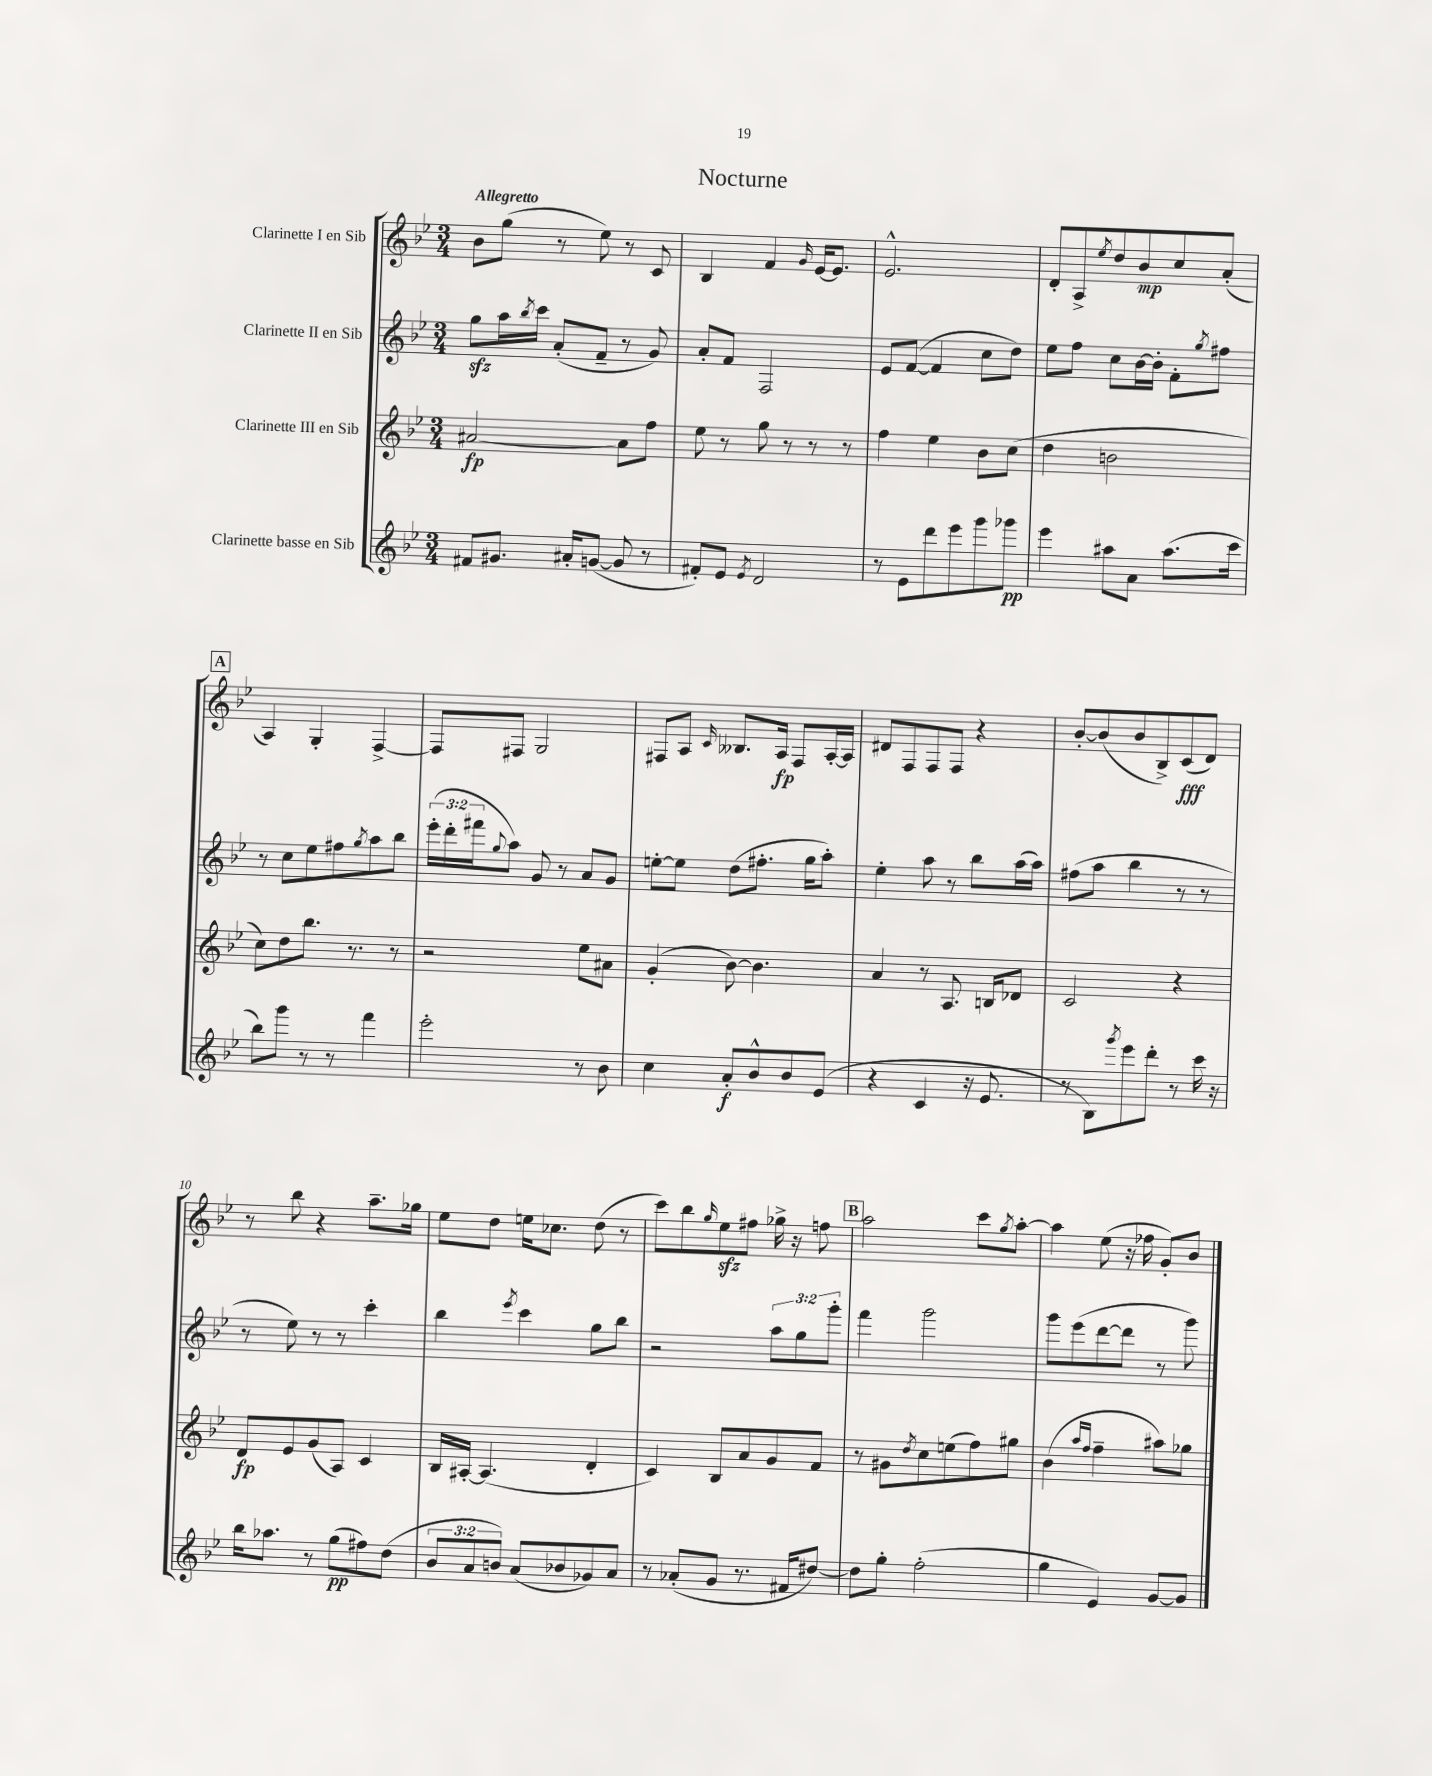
\header { title = "Nocturne" }
<<
\new StaffGroup <<
\new Staff = "s0" \with { instrumentName = "Clarinette I en Sib" } {
    \clef treble \key bes \major \numericTimeSignature \time 3/4 \tempo "Allegretto"
    bes'8 g''8( r8 ees''8) r8 c'8 |
    bes4 f'4 \grace { g'16 } ees'16~ ees'8. |
    ees'2.-^ |
    d'8-. a8-> \acciaccatura { ees''8 } d''8 bes'8\mp c''8 a'8-.( |
    \mark \markup { \box "A" } a4) g4-. f4~-> |
    f8 fis8 g2 |
    fis8 a8 \grace { c'16 } beses8. a16\fp fis8 a16~-. a16 |
    dis'8 f8 f8 f8 r4 |
    bes'8~-. bes'8( bes'8 bes8->) c'8\fff( d'8) |
    r8 bes''8 r4 a''8.-- ges''16 |
    ees''8 d''8 e''16 ces''8. d''8( r8 |
    c'''8) bes''8 \grace { g''16 } ees''8\sfz fis''8 ges''16-> r16 f''8 |
    \mark \markup { \box "B" } a''2 c'''8 \acciaccatura { g''8 } a''8~-. |
    a''4 ees''8( r16 fes''16 g'8-.) bes'8 \bar "|." |
}
\new Staff = "s1" \with { instrumentName = "Clarinette II en Sib" } {
    \clef treble \key bes \major \numericTimeSignature \time 3/4 \override Staff.TupletNumber.text = #tuplet-number::calc-fraction-text
    g''8\sfz a''16 \acciaccatura { bes''8 } c'''16 a'8-.( f'8-- r8 g'8) |
    a'8-. f'8 f2 |
    ees'8 f'8~( f'4 c''8 d''8) |
    ees''8 f''8 c''8 bes'16~ bes'16-. f'8-. \acciaccatura { g''8 } fis''8 |
    \mark \markup { \box "A" } r8 c''8 ees''8 fis''8 \acciaccatura { g''8 } a''8 bes''8 |
    \tuplet 3/2 { ees'''16-.( d'''16-. fis'''16 } \appoggiatura { g''8 } a''8) g'8 r8 a'8 g'8 |
    e''8~-. e''8 d''8( fis''8.-. g''16 a''8-.) |
    ees''4-. a''8 r8 bes''8 a''16( a''16) |
    fis''8( a''8 bes''4 r8 r8 |
    r8 ees''8) r8 r8 c'''4-. |
    bes''4 \acciaccatura { ees'''8 } c'''4 g''8 bes''8 |
    r2 \tuplet 3/2 { a''8 g''8 g'''8-. } |
    \mark \markup { \box "B" } f'''4 g'''2 |
    g'''8 ees'''8( d'''8~ d'''8 r8 g'''8) \bar "|." |
}
\new Staff = "s2" \with { instrumentName = "Clarinette III en Sib" } {
    \clef treble \key bes \major \numericTimeSignature \time 3/4
    ais'2~\fp ais'8 f''8 |
    ees''8 r8 g''8 r8 r8 r8 |
    f''4 ees''4 bes'8 c''8( |
    d''4 b'2 |
    \mark \markup { \box "A" } c''8) d''8 bes''8. r8. r8 |
    r2 ees''8 ais'8 |
    g'4-.( bes'8~) bes'4. |
    a'4 r8 a8. b16 des'8 |
    c'2 r4 |
    d'8\fp ees'8 g'8( a8) c'4 |
    bes16 ais16~-. ais4.( d'4-. |
    c'4) bes8 a'8 g'8 f'8 |
    \mark \markup { \box "B" } r8 gis'8 \acciaccatura { d''8 } c''8 e''8( f''8) gis''8 |
    bes'4( \grace { a''16 f''16 } f''4-- ais''8) ges''8 \bar "|." |
}
\new Staff = "s3" \with { instrumentName = "Clarinette basse en Sib" } {
    \clef treble \key bes \major \numericTimeSignature \time 3/4 \override Staff.TupletNumber.text = #tuplet-number::calc-fraction-text
    fis'8 gis'8. ais'16-. g'8~( g'8 r8 |
    fis'8-.) ees'8 \acciaccatura { ees'8 } d'2 |
    r8 ees'8 d'''8 ees'''8 g'''8 ges'''8\pp |
    ees'''4 ais''8 a'8 ais''8.( c'''16 |
    \mark \markup { \box "A" } bes''8) g'''8 r8 r8 f'''4 |
    ees'''2-. r8 bes'8 |
    c''4 a'8-.\f bes'8-^ bes'8 ees'8( |
    r4 c'4 r16 ees'8. |
    r8 bes8) \acciaccatura { g'''8 } ees'''8 d'''8-. r8 c'''16 r16 |
    bes''16 aes''8. r8 g''8\pp( fis''8) d''8( |
    \tuplet 3/2 { bes'8 a'8 b'8) } a'8( bes'8 ges'8) a'8 |
    r8 aes'8-.( g'8 r8. fis'16 dis''8~) |
    \mark \markup { \box "B" } dis''8 g''8-. f''2-.( |
    g''4 ees'4) g'8~ g'8 \bar "|." |
}
>>
>>
